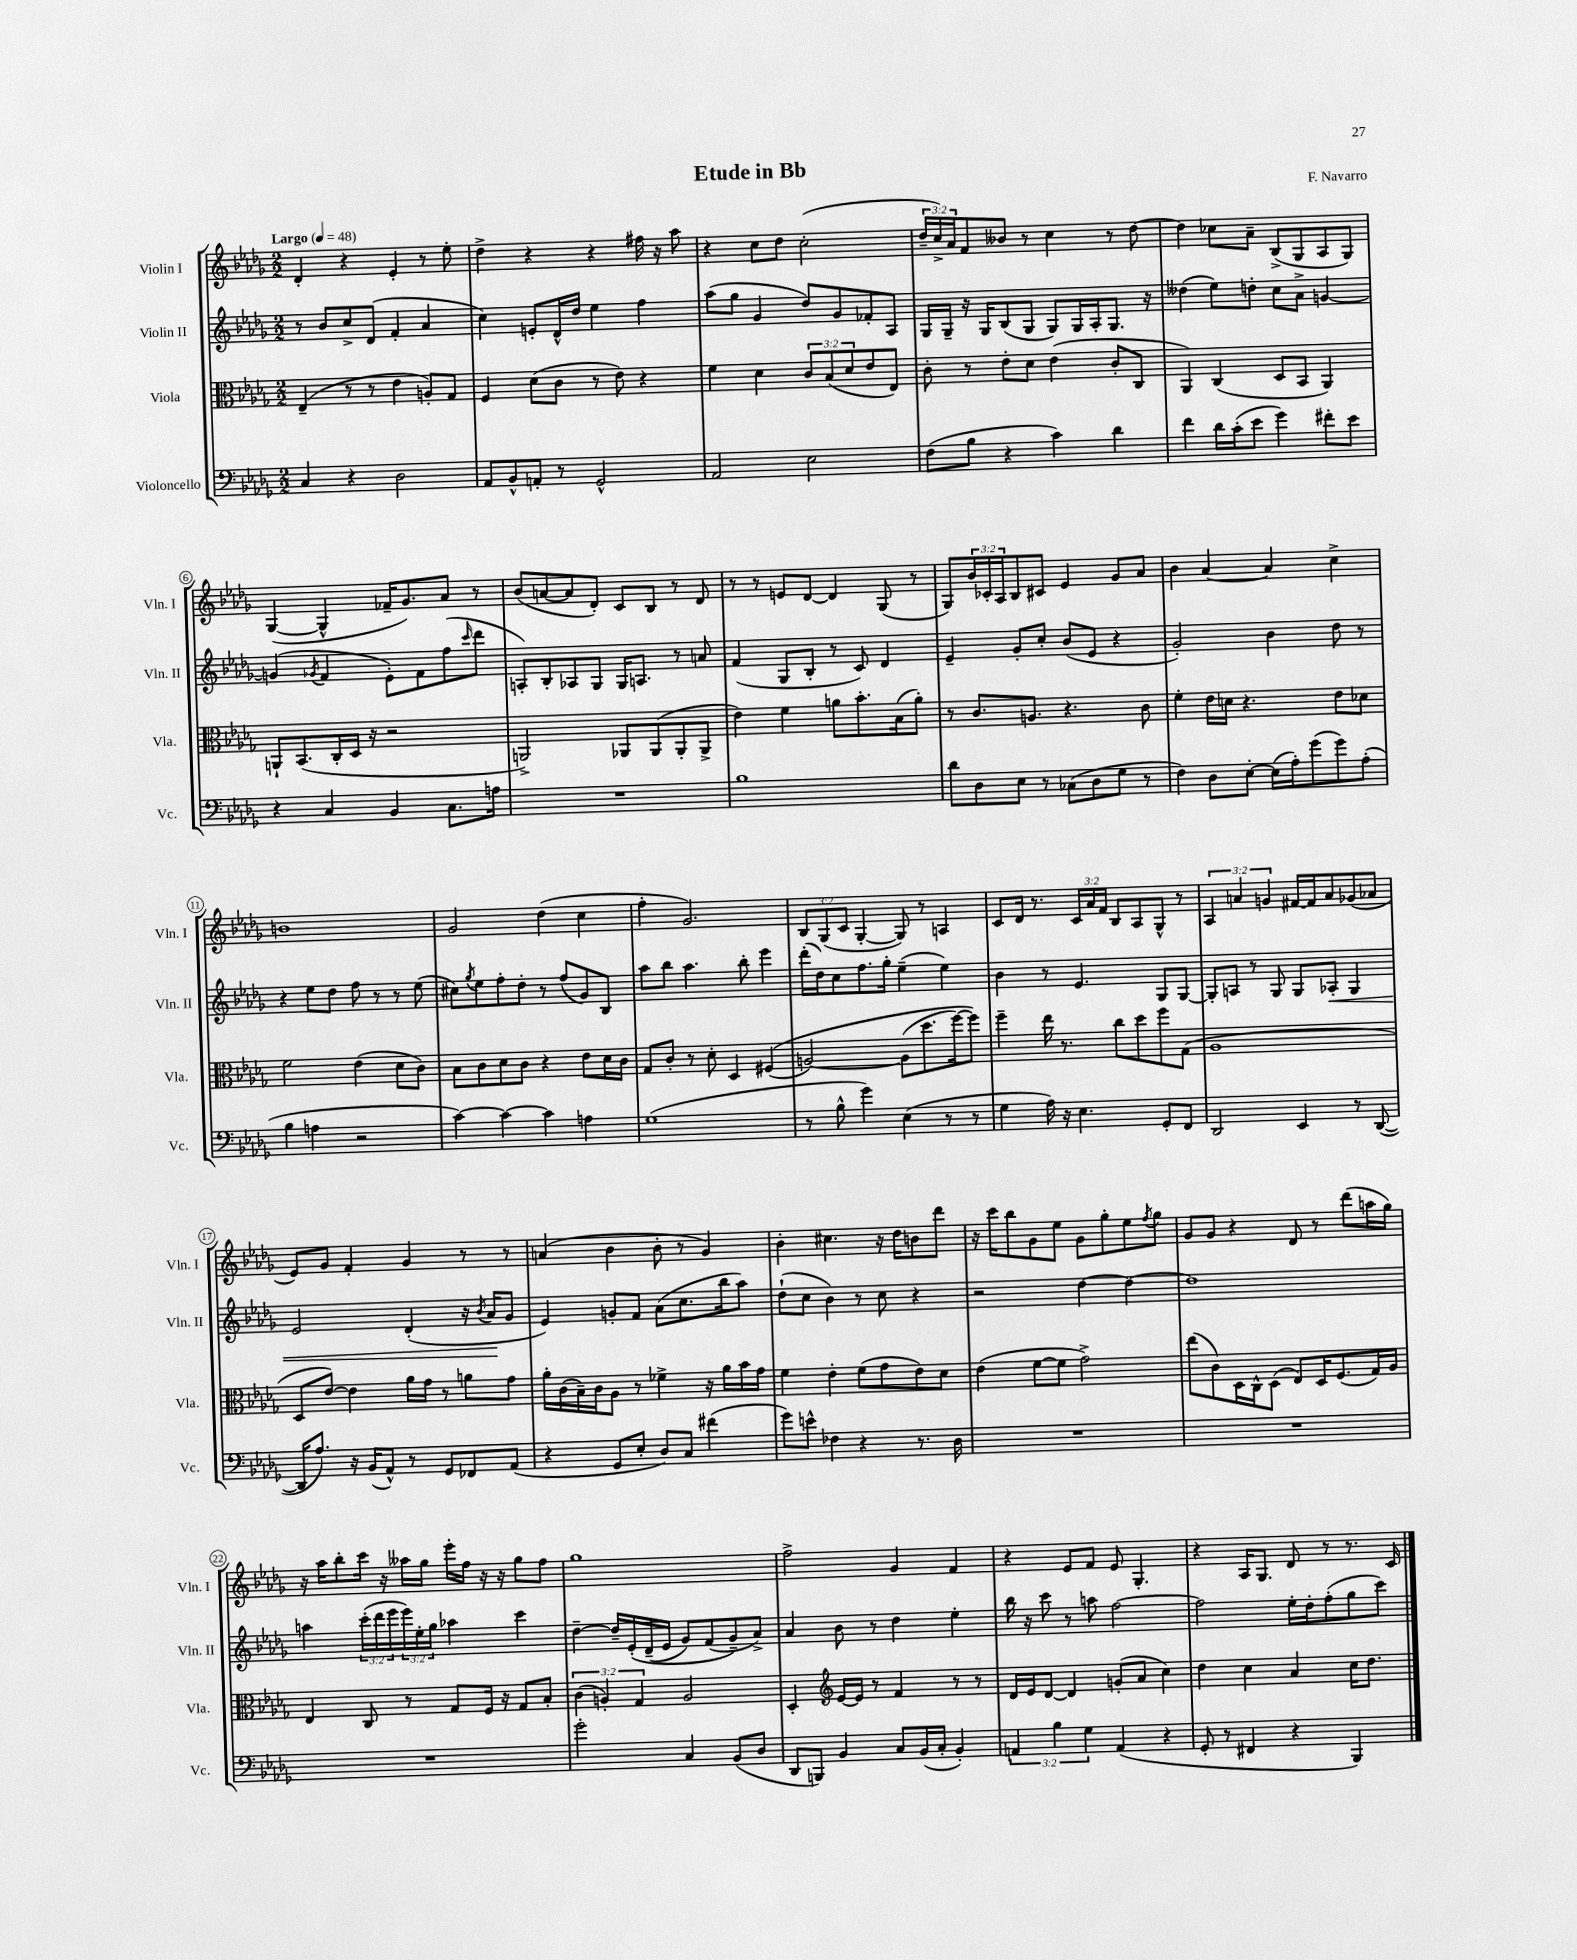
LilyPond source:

\header { title = "Etude in Bb" composer = "F. Navarro" }
<<
\new StaffGroup <<
\new Staff = "s0" \with { instrumentName = "Violin I" shortInstrumentName = "Vln. I" } {
    \clef treble \key des \major \numericTimeSignature \time 2/2 \override Staff.TupletNumber.text = #tuplet-number::calc-fraction-text \tempo "Largo" 4 = 48
    des'4-. r4 ees'4-. r8 ees''8-. |
    des''4-> r4 r4 fis''16 r16 aes''8 |
    r4 c''8 des''8 c''2-.( |
    \tuplet 3/2 { des''16-- c''16->) aes'16 } f'8 beses'8 r8 c''4 r8 des''8~ |
    des''4 ces''8 aes'8-- bes8->( ges8 aes8 ges8) |
    ges4~( ges4-^ fes'16-- ges'8.) aes'8 r8 |
    bes'8( a'8~ a'8 des'8-.) c'8 bes8 r8 des'8 |
    r8 r8 e'8 des'8~ des'4 ges8( r8 |
    ges8) \tuplet 3/2 { bes'16 ces'16-. aes16 } bes8 cis'8 ees'4 ges'8 aes'8 |
    bes'4 aes'4~ aes'4 c''4-> |
    b'1 |
    ges'2 des''4( c''4 |
    f''4-. ges'2.) |
    \tuplet 3/2 { bes8 ges8( c'8 } ges4~-. ges8) r8 a4 |
    c'8 des'16 r8. \tuplet 3/2 { c'16 aes'16 f'16 } bes8 aes8 ges8-^ r8 |
    \tuplet 3/2 { aes4 a'4 g'4 } fis'16~ fis'16 a'8 ges'8( aes'8 |
    ees'8) ges'8 f'4-. ges'4 r8 r8 |
    a'4( bes'4 bes'8-. r8 ges'4) |
    bes'4-. cis''4. r16 des''16 b'8 des'''8 |
    r16 c'''16 bes''8 ges'8 ees''8 ges'8 ges''8-. ees''8 \acciaccatura { f''8 } ges''8 |
    ges'8 ges'8 r4 des'8 r8 des'''8( a''16 ges''16) |
    r16 aes''16 bes''8-. c'''16 r16 aeses''16 ges''16 ees'''16-. f''16 r16 r16 ges''8 f''8 |
    ges''1 |
    f''2-> ges'4 f'4 |
    r4 ees'8 f'8 ees'8 ges4.-. |
    r4 aes16 ges8. des'8 r8 r8. c'16 \bar "|." |
}
\new Staff = "s1" \with { instrumentName = "Violin II" shortInstrumentName = "Vln. II" } {
    \clef treble \key des \major \numericTimeSignature \time 2/2 \override Staff.TupletNumber.text = #tuplet-number::calc-fraction-text
    r8 bes'8 c''8-> des'8( f'4-. aes'4 |
    c''4) e'8-. des'16-^ des''16 ees''4 f''4 |
    aes''8( ges''8 ges'4 des''8) ges'8 fes'8-. aes8 |
    ges16 ges16-- r16 ges16 bes8( ges8 ges8) ges16 aes16-. ges8. r16 |
    deses''4( ees''8) d''8-. c''8 aes'8-> g'4~ |
    g'4( \acciaccatura { ges'8 } f'4 ees'8-.) f'8 f''8( \grace { c'''16 } des'''8 |
    a8-.) bes8-. aes8 ges8 ges16 a8. r8 a'8 |
    f'4( ges8 bes8-. r8 c'8) des'4 |
    ees'4-- ges'8-. c''8-. bes'8( ees'8 r4 |
    ges'2-.) bes'4 des''8 r8 |
    r4 ees''8 des''8 f''8 r8 r8 ees''8( |
    cis''8) \acciaccatura { ges''8 } ees''8 f''8-. des''8-. r8 f''8( ges'8) bes8 |
    aes''8 bes''8 aes''4. bes''8-. ees'''4 |
    des'''16-.( des''16) c''8 f''8. ges''16-. ees''4--( ees''4) |
    bes'4 r8 ees'4. ges8 ges8~ |
    ges8-. a8 r8 ges8 ges8 aes8-.\< ges4 |
    ees'2 des'4-.( r16 \acciaccatura { bes'8 } aes'16\! ges'8 |
    ees'4) g'8-. f'8 aes'8( c''8. bes''16 aes''8) |
    des''8-!( c''8 bes'4) r8 c''8 r4 |
    r2 des''4~ des''4~ |
    des''1 |
    a''4 \tuplet 3/2 { c'''16-.( des'''16 ees'''16 } \tuplet 3/2 { ees'''16) ees''16-. ges''16 } aes''4 c'''4 |
    des''4~-- des''16-- ees'16-.\( des'16--( ees'16 ges'8) f'8( ges'8--\) aes'8->) |
    aes'4 bes'8 r8 des''4 ees''4-. |
    bes''16 r16 c'''8 r8 a''8 f''2~ |
    f''2 ees''16-. des''16-. f''8-.( ges''8 c'''8) \bar "|." |
}
\new Staff = "s2" \with { instrumentName = "Viola" shortInstrumentName = "Vla." } {
    \clef alto \key des \major \numericTimeSignature \time 2/2 \override Staff.TupletNumber.text = #tuplet-number::calc-fraction-text
    ees4--( r8 r8 ees'4 a8-.) ges8 |
    f4 des'8( c'8 r8 ees'8) r4 |
    f'4 des'4 \tuplet 3/2 { c'8 bes8( des'8 } ees'8 ees8) |
    c'8-. r8 ees'8-. des'8 ees'4( c'8-. c8 |
    aes,4) c4( des8 bes,8 aes,4) |
    a,8-! bes,8.( c16-. des16 r16 r2 |
    a,2->) aes,8 aes,8( aes,8-. aes,8-> |
    ees'4) f'4 a'8 bes'8.-. bes16( a'8-.) |
    r8 c'8. a8. r4. c'8 |
    f'4-. ees'16 d'16 r4. ees'8 des'8 |
    f'2 ees'4( des'8 c'8) |
    bes8 c'8 des'8 c'8 r4 ees'8 des'16 c'16 |
    ges8 c'8-. r8 des'8-. des4 fis4(\( |
    a2~) a8( des''8. f''16~) f''8\) |
    f''4-- ees''16 r8. c''8 des''8 f''8 ges8( |
    aes1 |
    des8 ees'8~) ees'4 aes'16 ges'16 r8 a'8 ges'8 |
    aes'16-. c'16( bes16--) c'16 aes8 r8 fes'4-> r16 aes'16 bes'16 ges'16 |
    f'4 ees'4-. f'8( ges'8 ees'8) des'8 |
    ees'4( f'8~ f'8 ges'2->) |
    ees''8( c'8) des16 c16-^ des8( ees8) des16 f8.( ges16) aes16 |
    ees4 c8 r8 ges8 f16 r16 ges8 bes8-. |
    \tuplet 3/2 { c'4( a4-.) ges4 } a2 |
    des4-. \clef treble ees'16~ ees'16 r8 f'4 r8 r8 |
    des'16 ees'16 des'8~ des'4 g'8-.( aes'8 c''4) |
    des''4 c''4 aes'4 c''16 des''8. \bar "|." |
}
\new Staff = "s3" \with { instrumentName = "Violoncello" shortInstrumentName = "Vc." } {
    \clef bass \key des \major \numericTimeSignature \time 2/2 \override Staff.TupletNumber.text = #tuplet-number::calc-fraction-text
    c4 r4 des2 |
    aes,8 bes,8-^ a,8-. r8 ges,2-^ |
    aes,2 ees2 |
    f8( bes8 r4 c'4) des'4 |
    f'4 des'16 c'16-.( ees'8 ges'4) fis'8-. ees'8 |
    r4 c4 bes,4 c8. a16 |
    R1 |
    bes1 |
    des'8 des8 ees8 r8 ces8( des8 ges8 r8 |
    f4) des8 ees8~-. ees16( aes16-.) ges'8( ges'8) aes8-.( |
    bes4 a4 r2 |
    c'4~) c'4~ c'4 a4 |
    ges1( |
    r8 bes8-^ ges'4) ees4( r8 r8 |
    ges4 aes16) r16 ees4. ges,8-. f,8 |
    des,2 ees,4 r8 des,8~( |
    des,16 aes8.) r16 bes,16( aes,8-^) r8 ges,8 fes,8 aes,8( |
    r4 ges,8 ees8-. des8) c8 fis'4( |
    ges'8) e'8-^ fes4 r4 r8. des16 |
    R1 |
    R1 |
    R1 |
    ges'2-. c4 bes,8( des8 |
    des,8 b,,8) bes,4 c8 bes,16( c16-. bes,4-.) |
    \tuplet 3/2 { a,4 bes4 ges4 } a,4( r4 |
    ges,8-. r8 fis,4 r4 bes,,4) \bar "|." |
}
>>
>>
\layout { \context { \Score \override BarNumber.stencil = #(make-stencil-circler 0.1 0.3 ly:text-interface::print) } }
